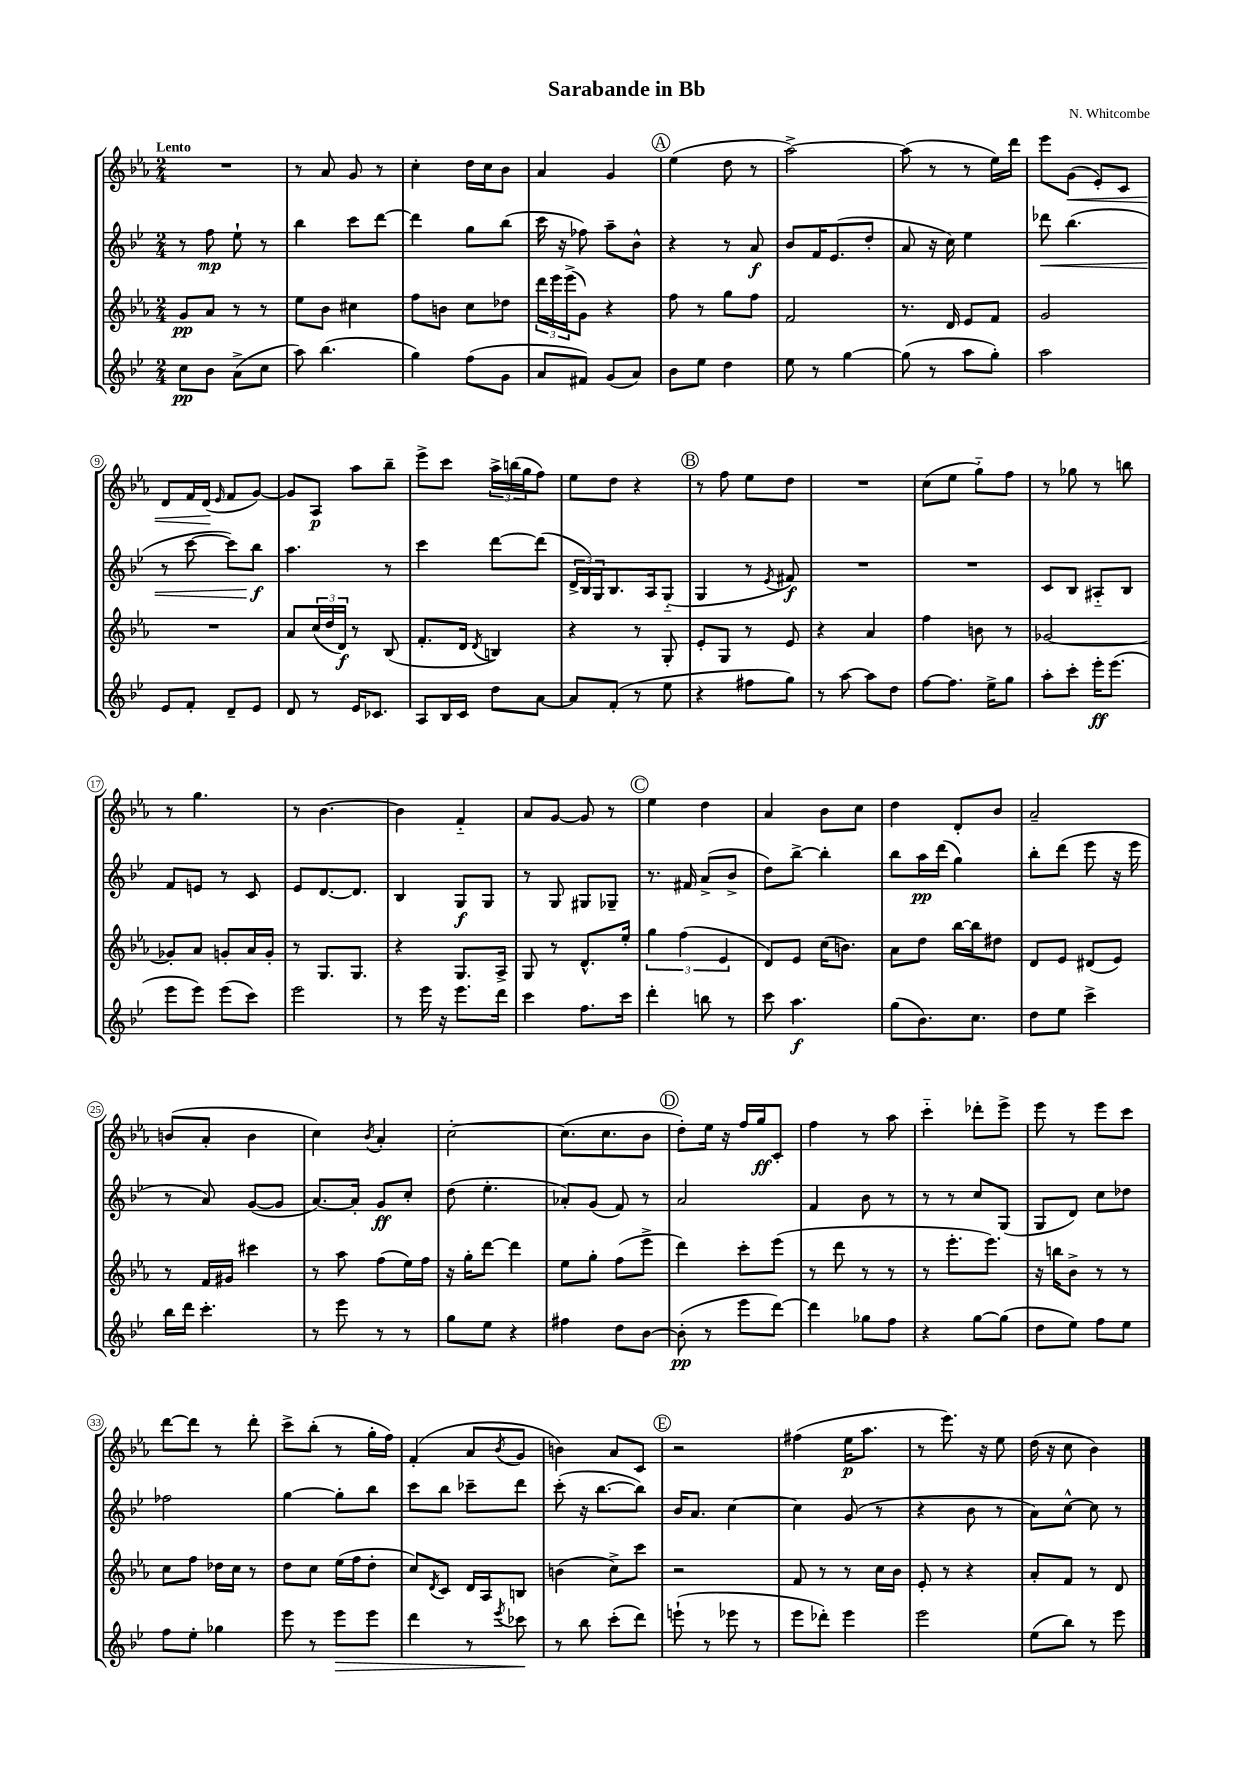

**kern	**dynam	**kern	**dynam	**kern	**dynam	**kern	**dynam
*part4	*part4	*part3	*part3	*part2	*part2	*part1	*part1
*staff4	*staff4	*staff3	*staff3	*staff2	*staff2	*staff1	*staff1
*clefG2	*	*clefG2	*	*clefG2	*	*clefG2	*
*k[b-e-]	*	*k[b-e-a-]	*	*k[b-e-]	*	*k[b-e-a-]	*
*M2/4	*	*M2/4	*	*M2/4	*	*M2/4	*
=1	=1	=1	=1	=1	=1	=1	=1
!	!	!	!	!	!	!LO:TX:a:B:t=Lento	!
8cc\L	pp	8g/L	pp	8r	.	2r	.
8b-\J	.	8a-/J	.	8ff\	mp	.	.
(8a^\L	.	8r	.	8ee-`\	.	.	.
8cc\J	.	8r	.	8r	.	.	.
=2	=2	=2	=2	=2	=2	=2	=2
8aa\)	.	8ee-\L	.	4bb-\	.	8r	.
(4.bb-\	.	8b-\J	.	.	.	8a-/	.
.	.	4cc#X\	.	8ccc\L	.	8g/	.
.	.	.	.	[8ddd\J	.	8r	.
=3	=3	=3	=3	=3	=3	=3	=3
4gg\)	.	8ff\L	.	4ddd\]	.	4cc'\	.
.	.	8bn\J	.	.	.	.	.
(8ff\L	.	8cc\L	.	8gg\L	.	16dd\LL	.
.	.	.	.	.	.	16cc\J	.
8g\J	.	8dd-X\J	.	(8bb-\J	.	8b-\J	.
=4	=4	=4	=4	=4	=4	=4	=4
8a/L	.	24ddd\LL	.	16ccc\	.	4a-/	.
.	.	24eee-\	.	.	.	.	.
.	.	.	.	16r	.	.	.
.	.	(24eee-^\J	.	.	.	.	.
8f#X/J)	.	8g\J)	.	8ff-X\)	.	.	.
(8g/L	.	4r	.	8aa~\L	.	4g/	.
8a/J)	.	.	.	8b-^^\J	.	.	.
!!LO:REH:place=s1:t=A
=5	=5	=5	=5	=5	=5	=5	=5
8b-\L	.	8ff\	.	4r	.	(4ee-\	.
8ee-\J	.	8r	.	.	.	.	.
4dd\	.	8gg\L	.	8r	.	8dd\	.
.	.	8ff\J	.	8a/	f	8r	.
=6	=6	=6	=6	=6	=6	=6	=6
8ee-\	.	2f/	.	8b-/L	.	[2aa-^\)	.
8r	.	.	.	16f/K	.	.	.
.	.	.	.	(8.e-/	.	.	.
[4gg\	.	.	.	.	.	.	.
.	.	.	.	8dd'/J	.	.	.
=7	=7	=7	=7	=7	=7	=7	=7
(8gg\]	.	8.r	.	8a/	.	(8aa-\]	.
8r	.	.	.	16r	.	8r	.
.	.	16d/	.	16cc\)	.	.	.
8aa\L	.	8e-/L	.	4ee-\	.	8r	.
8gg'\J)	.	8f/J	.	.	.	16ee-\LL)	.
.	.	.	.	.	.	16ddd\JJ	.
=8	=8	=8	=8	=8	=8	=8	=8
!	!	!	!	!	!LO:HP:b	!	!
2aa\	.	2g/	.	8ddd-X\	<	8eee-\L	.
!	!	!	!	!	!	!	!LO:HP:b
.	.	.	.	(4.bb-\	.	(8g\J	<
.	.	.	.	.	.	8e-'/L)	.
.	.	.	.	.	.	8c/J	.
!!LO:LB:g=z
=9	=9	=9	=9	=9	=9	=9	=9
8e-/L	.	2r	.	8r	.	8d/L	.
8f'/J	.	.	.	[8ccc\	.	16f/L	.
.	.	.	.	.	.	(16d/JJ	.
.	.	.	.	.	.	16qqe-/	.
8d~/L	.	.	.	8ccc\L])	.	8f/L	[
8e-/J	.	.	.	8bb-\J	f	[8g/J)	.
.	.	.	.	.	[	.	.
=10	=10	=10	=10	=10	=10	=10	=10
8d/	.	8a-/L	.	4.aa\	.	8g/L]	.
8r	.	(24cc/L	.	.	.	8A-/J	p
.	.	24dd/	.	.	.	.	.
.	.	24d/JJ)	f	.	.	.	.
16e-/KL	.	8r	.	.	.	8aa-\L	.
8.c-X/J	.	.	.	.	.	.	.
.	.	(8B-/	.	8r	.	8bb-~\J	.
=11	=11	=11	=11	=11	=11	=11	=11
8A/L	.	8.f'/L	.	4ccc\	.	8eee-^\L	.
16B-/L	.	.	.	.	.	8ccc\J	.
16c/JJ	.	16d/Jk	.	.	.	.	.
.	.	8qd/	.	.	.	.	.
8dd\L	.	4Bn/)	.	[8ddd\L	.	24aa-^\LL	.
.	.	.	.	.	.	(24bbn\	.
.	.	.	.	.	.	24gg\J	.
[8a\J	.	.	.	(8ddd\J]	.	8ff\J)	.
=12	=12	=12	=12	=12	=12	=12	=12
8a/L]	.	4r	.	24d^/LL	.	8ee-\L	.
.	.	.	.	24B-/)	.	.	.
.	.	.	.	24G/J	.	.	.
(8f'/J	.	.	.	8.B-/	.	8dd\J	.
8r	.	8r	.	.	.	4r	.
.	.	.	.	16A/k	.	.	.
8ee-\	.	8G'/	.	(8G/J	.	.	.
!!LO:REH:place=s1:t=B
=13	=13	=13	=13	=13	=13	=13	=13
4r	.	8e-'/L	.	4G/	.	8r	.
.	.	8G/J	.	.	.	8ff\	.
8ff#X\L	.	8r	.	8r	.	8ee-\L	.
.	.	.	.	8qe-/	.	.	.
8gg\J)	.	8e-/	.	8f#X/)	f	8dd\J	.
=14	=14	=14	=14	=14	=14	=14	=14
8r	.	4r	.	2r	.	2r	.
[8aa\	.	.	.	.	.	.	.
8aa\L]	.	4a-/	.	.	.	.	.
8dd\J	.	.	.	.	.	.	.
=15	=15	=15	=15	=15	=15	=15	=15
[8ff\L	.	4ff\	.	2r	.	(8cc\L	.
8.ff\J]	.	.	.	.	.	8ee-\J	.
.	.	8bn\	.	.	.	8gg\L)	.
16ee-^\KL	.	.	.	.	.	.	.
8gg\J	.	8r	.	.	.	8ff\J	.
=16	=16	=16	=16	=16	=16	=16	=16
8aa'\L	.	[2g-X/	.	8c/L	.	8r	.
8ccc'\J	.	.	.	8B-/J	.	8gg-X\	.
16eee-'\KL	ff	.	.	8A#X/L	.	8r	.
(8.eee-\J	.	.	.	.	.	.	.
.	.	.	.	8B-/J	.	8bbn\	.
!!LO:LB:g=z
=17	=17	=17	=17	=17	=17	=17	=17
8eee-\L	.	8g-X'/L]	.	8f/L	.	8r	.
8eee-\J)	.	8a-/J	.	8en/J	.	4.gg\	.
(8eee-\L	.	8gn'/L	.	8r	.	.	.
8ccc\J)	.	16a-/L	.	8c/	.	.	.
.	.	16g'/JJ	.	.	.	.	.
=18	=18	=18	=18	=18	=18	=18	=18
2eee-\	.	8r	.	8e-/L	.	8r	.
.	.	8.G/L	.	[8.d/	.	[4.b-\	.
.	.	8.G/J	.	8.d/J]	.	.	.
=19	=19	=19	=19	=19	=19	=19	=19
8r	.	4r	.	4B-/	.	4b-\]	.
16eee-\	.	.	.	.	.	.	.
16r	.	.	.	.	.	.	.
8.eee-\L	.	8.G/L	.	8G/L	f	4f/	.
.	.	.	.	8G/J	.	.	.
16ddd\Jk	.	16A-^/Jk	.	.	.	.	.
=20	=20	=20	=20	=20	=20	=20	=20
4ccc\	.	8G/	.	8r	.	8a-/L	.
.	.	8r	.	8G/	.	[8g/J	.
8.ff\L	.	8.d^^/L	.	8G#X/L	.	8g/]	.
.	.	.	.	8G-X~/J	.	8r	.
16ccc\Jk	.	16ee-'/Jk	.	.	.	.	.
!!LO:REH:place=s1:t=C
=21	=21	=21	=21	=21	=21	=21	=21
4ddd'\	.	6gg\	.	8.r	.	4ee-\	.
.	.	(6ff\	.	.	.	.	.
.	.	.	.	16f#X/	.	.	.
8bbn\	.	.	.	(8a^/L	.	4dd\	.
.	.	6e-/	.	.	.	.	.
8r	.	.	.	8b-^/J	.	.	.
=22	=22	=22	=22	=22	=22	=22	=22
8ccc\	.	8d/L)	.	8dd\L)	.	4a-/	.
4.aa\	f	8e-/J	.	[8bb-^\J	.	.	.
.	.	(16cc\KL	.	4bb-'\]	.	8b-\L	.
.	.	8.bn\J)	.	.	.	.	.
.	.	.	.	.	.	8cc\J	.
=23	=23	=23	=23	=23	=23	=23	=23
(8gg\L	.	8a-\L	.	8bb-\L	.	4dd\	.
8.b-\)	.	8dd\J	.	16aa\L	pp	.	.
.	.	.	.	(16ddd\JJ	.	.	.
.	.	[16bb-\LL	.	4gg\)	.	8d'/L	.
8.cc\J	.	16bb-\J]	.	.	.	.	.
.	.	8dd#X\J	.	.	.	8b-/J	.
=24	=24	=24	=24	=24	=24	=24	=24
8dd\L	.	8d/L	.	8bb-'\L	.	2a-~/	.
8ee-\J	.	8e-/J	.	(8ddd\J	.	.	.
4ccc^\	.	(8d#X/L	.	8eee-\	.	.	.
.	.	8e-/J)	.	16r	.	.	.
.	.	.	.	16eee-\	.	.	.
!!LO:LB:g=z
=25	=25	=25	=25	=25	=25	=25	=25
16bb-\LL	.	8r	.	8r	.	(8bn/L	.
16ddd\JJ	.	.	.	.	.	.	.
4.ccc'\	.	16f/LL	.	8a/)	.	8a-'/J	.
.	.	16g#X/JJ	.	.	.	.	.
.	.	4ccc#X\	.	([8g/L	.	4b\	.
.	.	.	.	8g/J]	.	.	.
=26	=26	=26	=26	=26	=26	=26	=26
8r	.	8r	.	[8.a/L)	.	4cc\)	.
8eee-\	.	8aa-\	.	.	.	.	.
.	.	.	.	16a'/Jk]	.	.	.
.	.	.	.	.	.	8qb-/	.
8r	.	(8ff\L	.	8g/L	ff	4a-'/	.
8r	.	16ee-\L)	.	8cc'/J	.	.	.
.	.	16ff\JJ	.	.	.	.	.
=27	=27	=27	=27	=27	=27	=27	=27
8gg\L	.	16r	.	(8dd\	.	[2cc'\	.
.	.	16gg'\KL	.	.	.	.	.
8ee-\J	.	[8ddd\J	.	4.ee-'\	.	.	.
4r	.	4ddd\]	.	.	.	.	.
=28	=28	=28	=28	=28	=28	=28	=28
4ff#X\	.	8ee-\L	.	8a-X'/L)	.	(8.cc\L]	.
.	.	8gg'\J	.	(8g/J	.	.	.
.	.	.	.	.	.	8.cc\	.
8dd\L	.	(8ff\L	.	8f/)	.	.	.
[8b-\J	.	8eee-^\J	.	8r	.	8b-\J	.
!!LO:REH:place=s1:t=D
=29	=29	=29	=29	=29	=29	=29	=29
(8b-'\]	pp	4ddd\)	.	2a/	.	8dd'\L)	.
8r	.	.	.	.	.	16ee-\Jk	.
.	.	.	.	.	.	16r	.
8eee-\L	.	8ccc'\L	.	.	.	16ff/LL	.
.	.	.	.	.	.	16gg/J	ff
[8ddd\J)	.	(8eee-\J	.	.	.	8c'/J	.
=30	=30	=30	=30	=30	=30	=30	=30
4ddd\]	.	8r	.	4f/	.	4ff\	.
.	.	8ddd\	.	.	.	.	.
8gg-X\L	.	8r	.	8b-\	.	8r	.
8ff\J	.	8r	.	8r	.	8aa-\	.
=31	=31	=31	=31	=31	=31	=31	=31
4r	.	8r	.	8r	.	4ccc\	.
.	.	8.eee-'\L	.	8r	.	.	.
[8gg\L	.	.	.	8cc/L	.	8ddd-X'\L	.
.	.	8.eee-\J)	.	.	.	.	.
(8gg\J]	.	.	.	(8G/J	.	8eee-^\J	.
=32	=32	=32	=32	=32	=32	=32	=32
8dd\L	.	16r	.	8G/L	.	8eee-\	.
.	.	16bbn\KL	.	.	.	.	.
8ee-\J)	.	8b-^\J	.	8d/J)	.	8r	.
8ff\L	.	8r	.	8cc\L	.	8eee-\L	.
8ee-\J	.	8r	.	8dd-X\J	.	8ccc\J	.
!!LO:LB:g=z
=33	=33	=33	=33	=33	=33	=33	=33
8ff\L	.	8cc\L	.	2ff-X\	.	[8ddd\L	.
8ee-'\J	.	8ff\J	.	.	.	8ddd\J]	.
4gg-X\	.	16dd-X\LL	.	.	.	8r	.
.	.	16cc\JJ	.	.	.	.	.
.	.	8r	.	.	.	8ddd'\	.
=34	=34	=34	=34	=34	=34	=34	=34
8eee-\	.	8dd\L	.	[4gg\	.	8ccc^\L	.
8r	.	8cc\J	.	.	.	(8bb-'\J	.
!	!LO:HP:b	!	!	!	!	!	!
8eee-\L	>	(16ee-\LL	.	8gg'\L]	.	8r	.
.	.	16ff\J	.	.	.	.	.
8eee-\J	.	8dd'\J	.	8bb-\J	.	16gg'\LL	.
.	.	.	.	.	.	16ff\JJ)	.
=35	=35	=35	=35	=35	=35	=35	=35
4ddd\	.	8cc/L)	.	8ccc\L	.	(4f'/	.
.	.	8qd/	.	.	.	.	.
.	.	8c/J	.	8bb-\J	.	.	.
8r	.	16d/LL	.	8ccc-X~\L	.	8a-/L	.
.	.	16A-/J	.	.	.	.	.
8qeee-/	.	.	.	.	.	8qb-/	.
8ccc-X\	.	8Bn/J	.	8ddd\J	.	8g/J	.
.	]	.	.	.	.	.	.
=36	=36	=36	=36	=36	=36	=36	=36
8r	.	(4bn\	.	(8ccc'\	.	4bn\)	.
8bb-\	.	.	.	16r	.	.	.
.	.	.	.	[8.bb-\L	.	.	.
(8ccc'\L	.	8cc^\L)	.	.	.	8a-/L	.
8ddd\J)	.	8ccc\J	.	8bb-\J])	.	8c/J	.
!!LO:REH:place=s1:t=E
=37	=37	=37	=37	=37	=37	=37	=37
(8eeen`\	.	2r	.	16b-/KL	.	2r	.
.	.	.	.	8.a/J	.	.	.
8r	.	.	.	.	.	.	.
8eee-X\	.	.	.	[4cc\	.	.	.
8r	.	.	.	.	.	.	.
=38	=38	=38	=38	=38	=38	=38	=38
8eee-\L	.	8f/	.	4cc\]	.	(4ff#X\	.
8ddd-X'\J)	.	8r	.	.	.	.	.
4eee-\	.	8r	.	(8g/	.	16ee-\KL	p
.	.	.	.	.	.	8.aa-\J	.
.	.	16cc\LL	.	8r	.	.	.
.	.	16b-\JJ	.	.	.	.	.
=39	=39	=39	=39	=39	=39	=39	=39
2eee-\	.	8e-'/	.	4r	.	8r	.
.	.	8r	.	.	.	8.eee-\)	.
.	.	4r	.	8b-\	.	.	.
.	.	.	.	.	.	16r	.
.	.	.	.	8r	.	8ee-\	.
=40	=40	=40	=40	=40	=40	=40	=40
(8ee-\L	.	8a-'/L	.	8a\L)	.	(16dd\	.
.	.	.	.	.	.	16r	.
8bb-\J)	.	8f/J	.	[8cc^^\J	.	8cc\	.
8r	.	8r	.	8cc\]	.	4b-\)	.
8eee-\	.	8d/	.	8r	.	.	.
==	==	==	==	==	==	==	==
*-	*-	*-	*-	*-	*-	*-	*-
